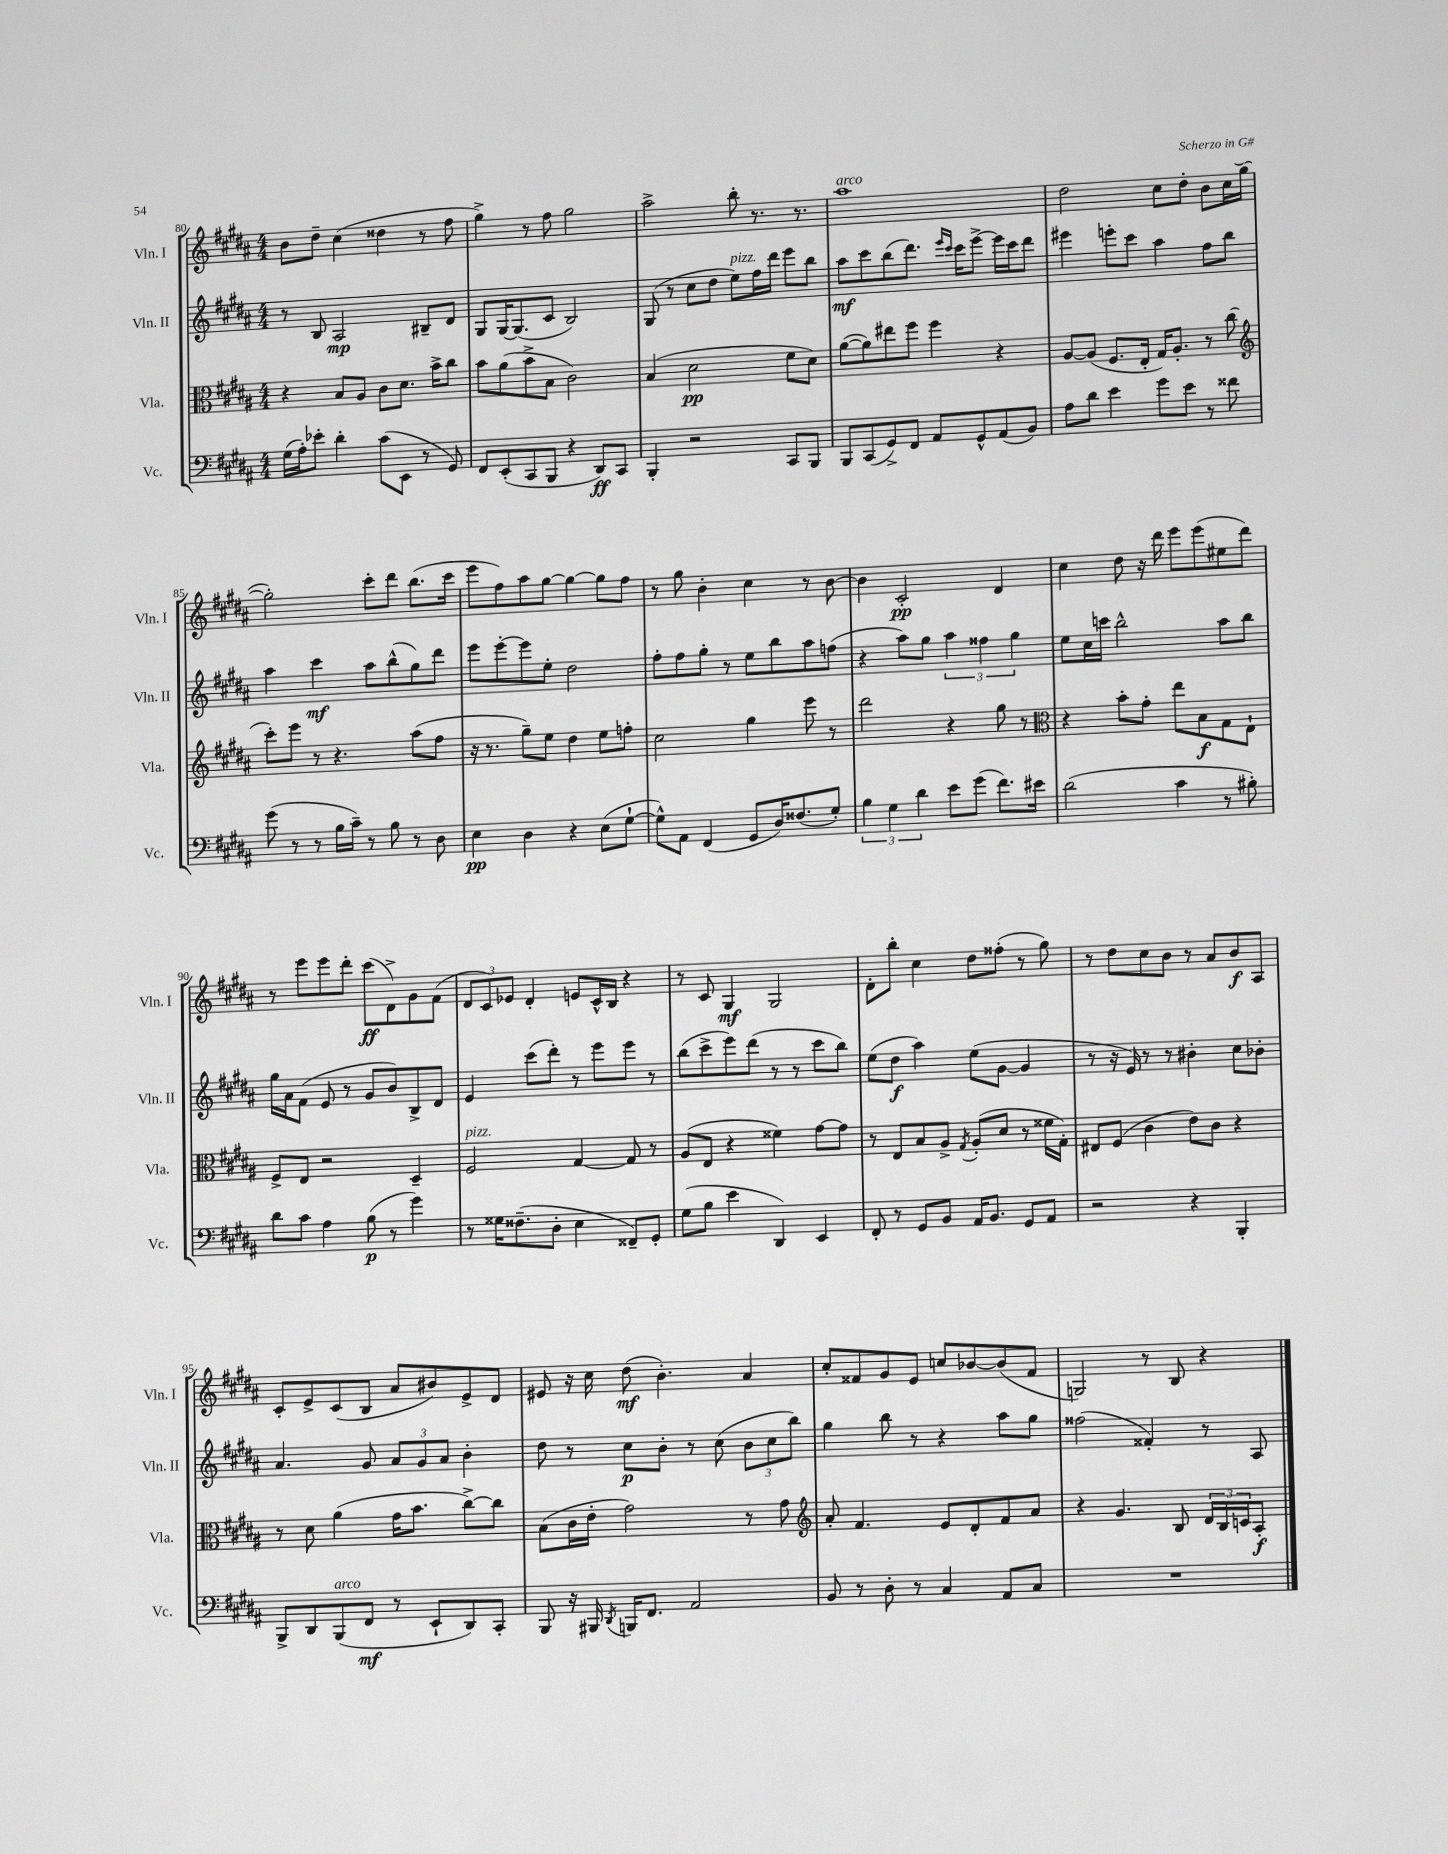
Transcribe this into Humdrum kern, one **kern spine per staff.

**kern	**kern	**kern	**kern
*staff4	*staff3	*staff2	*staff1
*clefF4	*clefC3	*clefG2	*clefG2
*k[f#c#g#d#a#]	*k[f#c#g#d#a#]	*k[f#c#g#d#a#]	*k[f#c#g#d#a#]
*M4/4	*M4/4	*M4/4	*M4/4
(16G#	4r	8r	8b
16A#')	.	.	.
8e-'	.	8B	8dd#~
4d#'	8B	2A#	(4cc#
.	8A#	.	.
(8c#	8c#	.	4dd##
8EE	8.d#	.	.
8r	.	8B#~	8r
.	16b^	.	.
8GG#)	8cc#	8d#	8ff#
=	=	=	=
8FF#	8b	8G#	4gg#^)
(8EE'	(8a#	[16G#	.
.	.	(8.G#]	.
8CC#	8b^	.	8r
8BBB	8B	8c#	8ff#
4r	2c#)	2B)	2gg#
8DD#)	.	.	.
8CC#	.	.	.
=	=	=	=
4BBB'	(4B	(8G#	2aa#^
.	.	8r	.
2r	2d#	8cc#	.
.	.	8dd#	.
.	.	8ee)	8bb'
.	.	16ff#	8.r
.	.	16ddd#	.
8CC#	8f#	8eee	.
.	.	.	8.r
8BBB	8d#)	8bb	.
=	=	=	=
8BBB	([8a#	8aa#	1aa#
(8CC#	8a#])	8ccc#	.
8GG#^)	8ee#	(8bb	.
8FF#	8ff#	8.ddd#)	.
8AA#	4ff#	.	.
.	.	16qqeee	.
.	.	16qqccc#	.
.	.	16ccc#	.
8GG#^^	.	[8eee^	.
(8AA#	4r	16eee]	.
.	.	16ccc#	.
8BB)	.	8ddd#	.
=	=	=	=
8A#	[8A#	4eee#	2dd#
8d#	(8A#]	.	.
4e	8.F#	8eee'	.
.	.	8ccc#	.
.	16E'	.	.
8g#	16G#)	4aa#	8cc#
.	8.A#'	.	.
8e	.	.	8dd#'
8r	8r	8ff#	8b
8f##	(8cc#	8bb	16cc#
.	.	.	([16gg#
=	=	=	=
*	*clefG2	*	*
(8g#	8ccc#')	4aa#	2gg#'])
8r	8eee	.	.
8r	8r	4ccc#	.
16B	4.r	.	.
16c#~)	.	.	.
8r	.	8aa#	8ccc#'
8B	.	(8bb^^	8ddd#
8r	(8aa#	8gg#)	(8.bb
8D#	8ff#	8ddd#	.
.	.	.	16ccc#
=	=	=	=
4E	16r	8eee	8eee
.	8.r	.	.
.	.	[8eee'	8ff#)
4D#	8gg#~)	8eee]	8aa#
.	8ee	8ee'	[8gg#
4r	4dd#	2dd#	4gg#_
(8E	8ee	.	8gg#]
[8G#`	8ff'	.	8ff#
=	=	=	=
8G#^^])	2cc#	8ff#'	8r
8AA#	.	8ff#	8gg#
(4FF#	.	8gg#'	4b'
.	.	8r	.
8GG#	4gg#	8ee	4cc#
16D#)	.	8bb	.
(8.F##	.	.	.
.	8eee	8aa#	8r
8G#')	8r	(8ff	[8b
=	=	=	=
6B	2ddd#	4r	4b]
6G#	.	.	.
.	.	8aa#)	2c#'
6d#	.	.	.
.	.	8gg#	.
8e	4r	6aa#	.
(8g#	.	.	.
.	.	6ff##	.
8.f#)	8gg#	.	4d#
.	.	6gg#	.
.	8r	.	.
16e#	.	.	.
=	=	=	=
*	*clefC3	*	*
(2d#	4r	8ee	4cc#
.	.	16cc#	.
.	.	16ccc	.
.	8b'	2bb^^	8dd#
.	8g#'	.	16r
.	.	.	16ddd#
4c#	8ee	.	8eee
.	8B	.	(8eee
8r	8G#	8aa#	8ee#
8B#')	8E`	8bb	8ddd#)
=	=	=	=
8d#	8F#^	16gg#	8r
.	.	16a#	.
8c#	8E	(8f#	8eee
4A#	2r	8e	8eee
.	.	8r	8ddd#'
(8B	.	8g#	(8ccc#
8r	.	8b)	8d#^)
4g#)	4D#~	8B^	8g#
.	.	8d#	(8f#
=	=	=	=
8r	2F#	4e	12d#
.	.	.	12c#)
16G##	.	.	.
.	.	.	12e-
(8.F##~	.	.	.
.	.	(8ccc#	4d#'
8D#'	.	8ddd#')	.
4E	[4G#	8r	8e
.	.	8eee	16c#^^
.	.	.	16B
8FF##~)	8G#]	8eee	4r
8GG#'	8r	8r	.
=	=	=	=
(8G#	(8A#	(8bb	8r
8B	8E	8ccc#^	8c#
4e	4r	8eee)	4G#
.	.	(8ddd#	.
4DD#)	4f##)	8r	2G#
.	.	8r	.
4EE	[8g#	8ccc#	.
.	8g#]	8bb)	.
=	=	=	=
8FF#'	8r	(8ee	8d#'
8r	8E	8dd#	8bb'
8GG#	8B	4aa#)	4cc#
8BB	8A#^	.	.
.	8qG#	.	.
16AA#	(8A#'	(8ee	8dd#
8.BB	.	.	.
.	8d#	[8g#	(8ff##'
8GG#	8r	4g#]	8r
8AA#	16f##	.	8gg#)
.	16G#')	.	.
=	=	=	=
2r	8E#	8r	8r
.	(8F#	16r	8dd#
.	.	16e)	.
.	4c#	8r	8cc#
.	.	8r	8b
4r	8e)	4b#'	8r
.	8c#	.	8a#
4BBB'	4r	8cc#	8b
.	.	8b-'	8A#
=	=	=	=
8BBB^	8r	4.a#	8c#'
8DD#	8d#	.	8e^
(8BBB	(4a#	.	(8c#
8FF#	.	8g#	8B
8r	16g#	12a#	8a#
.	8.b	.	.
.	.	12g#	.
8EE`	.	.	8b#)
.	.	12a#	.
8DD#)	[8cc#^)	4b'	8e^
8CC#'	8cc#]	.	8d#
=	=	=	=
8BBB	(8B	8dd#	8e#
16r	16c#	8r	16r
16BBB#	16e'	.	16cc#
8qDD#	.	.	.
16BBB	2g#)	8cc#	(8dd#
8.FF#	.	.	.
.	.	8b'	4.b')
2AA#	.	8r	.
.	.	(8cc#	.
.	8r	12b	4a#
.	.	12cc#	.
.	8g#	.	.
.	.	12bb)	.
=	=	=	=
*	*clefG2	*	*
8BB	8a#'	4gg#	8cc#'
8r	4.f#	.	8f##
8D#'	.	8bb	8g#
8r	.	8r	8e
4C#	8e	4r	8cc
.	8d#'	.	[8b-
8AA#	8f#	8aa#	(8b-]
8C#	8a#	8gg#	8f##
=	=	=	=
1r	4r	(2ff##	2G)
.	4.g#	.	.
.	.	4f##')	8r
.	8B	.	8B
.	24d#	8r	4r
.	24B	.	.
.	24c	.	.
.	8A#'	8A#	.
==	==	==	==
*-	*-	*-	*-
